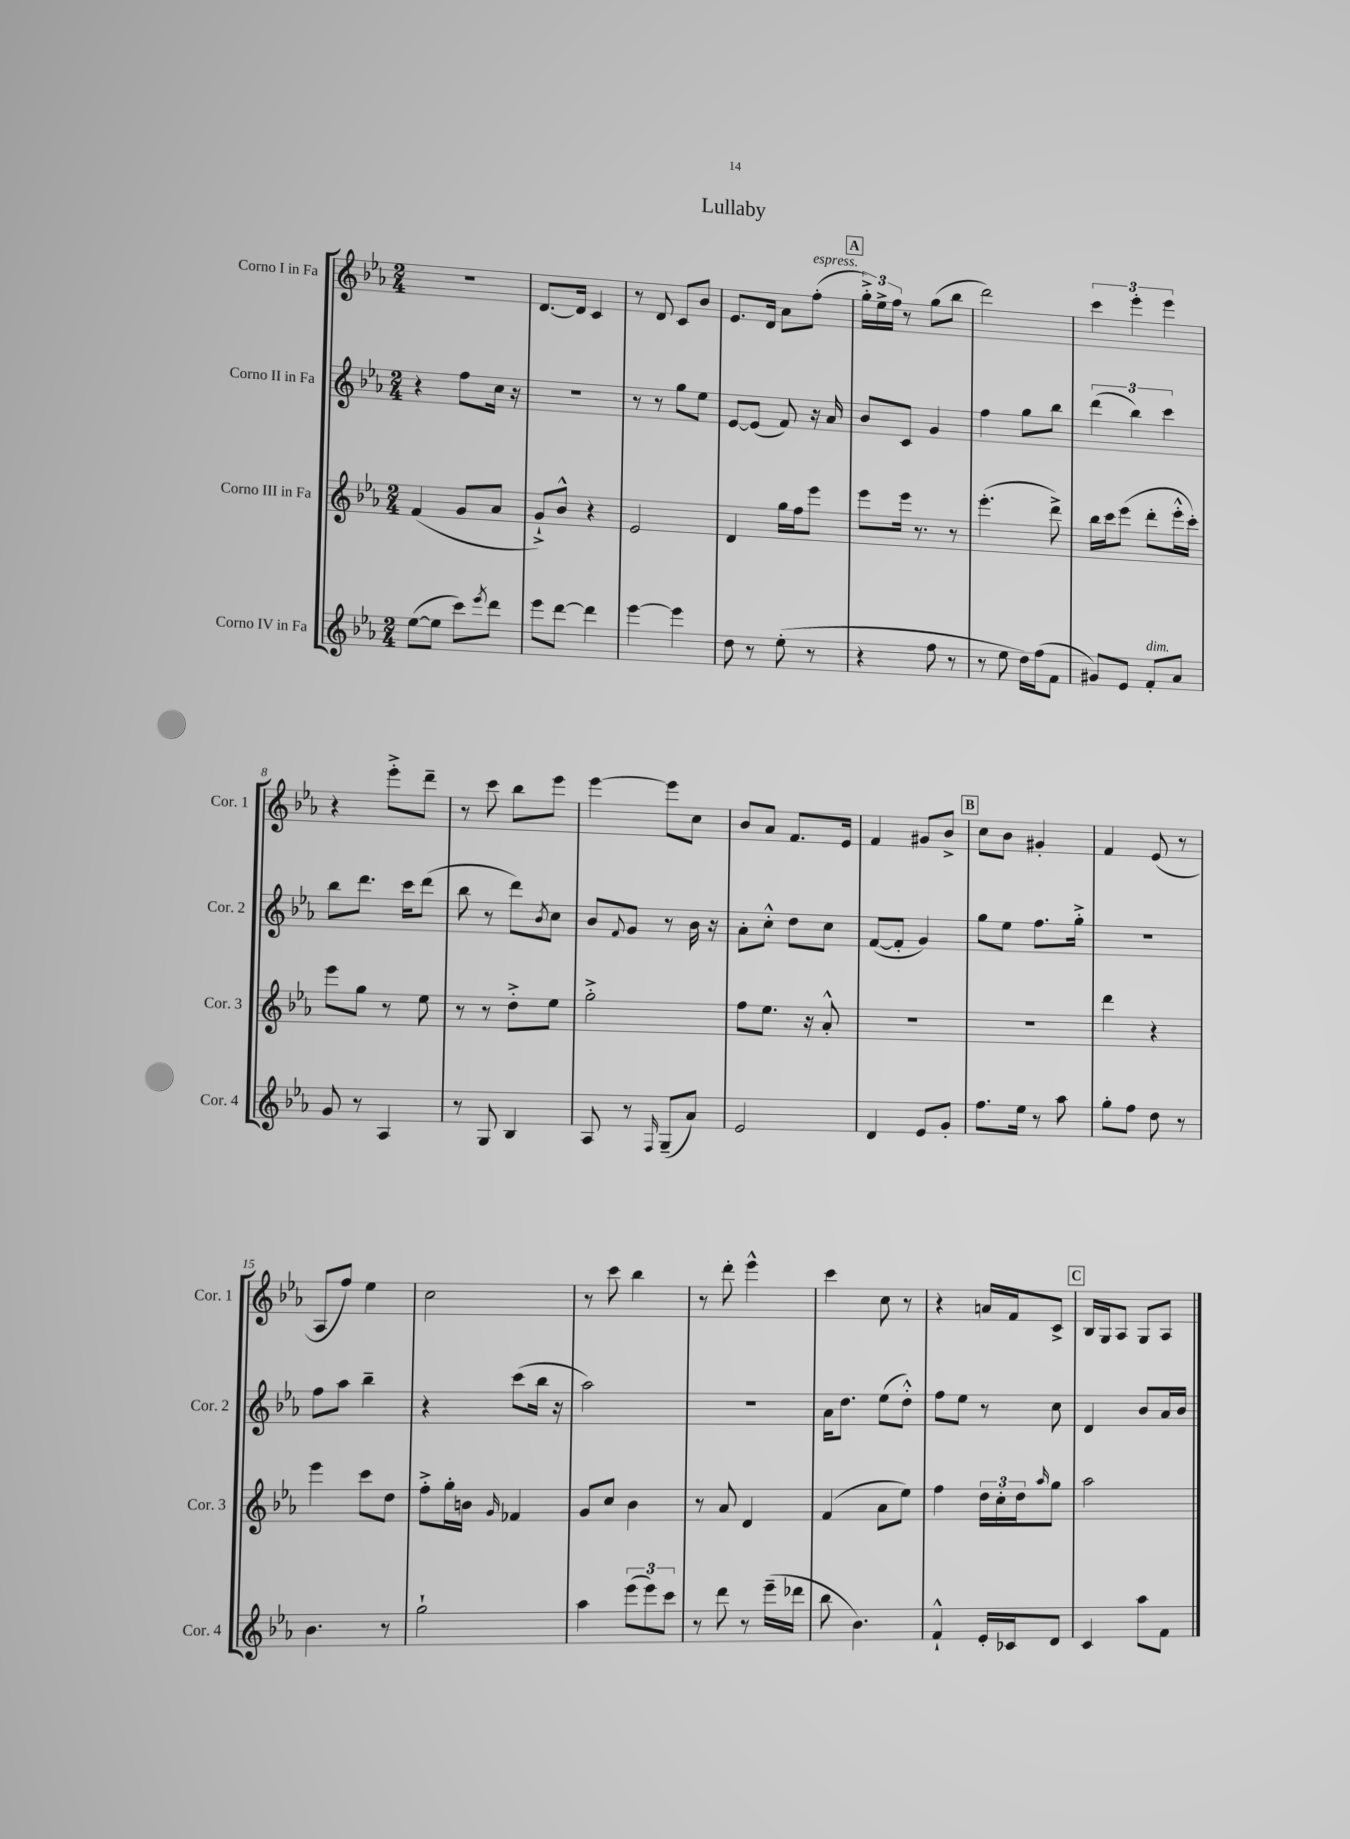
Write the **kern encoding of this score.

**kern	**kern	**kern	**kern
*part4	*part3	*part2	*part1
*staff4	*staff3	*staff2	*staff1
*I"Corno IV in Fa	*I"Corno III in Fa	*I"Corno II in Fa	*I"Corno I in Fa
*I'Cor. 4	*I'Cor. 3	*I'Cor. 2	*I'Cor. 1
*clefG2	*clefG2	*clefG2	*clefG2
*k[b-e-a-]	*k[b-e-a-]	*k[b-e-a-]	*k[b-e-a-]
*M2/4	*M2/4	*M2/4	*M2/4
=1	=1	=1	=1
([8ee-\L	(4f/	4r	2r
8ee-\J]	.	.	.
8ccc\L)	8g/L	8ff\L	.
8qeee-/	.	.	.
8ddd\J	8a-/J	16cc\Jk	.
.	.	16r	.
=2	=2	=2	=2
8eee-\L	8g`^/L)	2r	[8.d/L
[8ddd\J	8b-^^/J	.	.
.	.	.	16d/Jk]
4ddd\]	4r	.	4c/
=3	=3	=3	=3
[4eee-\	2e-/	8r	8r
.	.	8r	8d/
4eee-\]	.	8gg\L	8c/L
.	.	8ee-\J	8b-/J
=4	=4	=4	=4
8dd\	4d/	[8e-/L	8.e-/L
8r	.	(8e-/J]	.
.	.	.	16d/Jk
(8ee-'\	16gg\LL	8f/)	8a-\L
.	16ff\J	.	.
!	!	!	!LO:TX:a:i:t=espress.
8r	8eee-\J	16r	(8ff'\J
.	.	16a-/	.
!!LO:REH:place=s1:t=A
=5	=5	=5	=5
4r	8eee-\L	8b-/L	24gg'^\LL)
.	.	.	24ee-^\
.	.	.	24ff\JJ
.	16eee-\Jk	8c/J	8r
.	8.r	.	.
8ff\	.	4g/	(8gg\L
8r	8r	.	8bb-\J
=6	=6	=6	=6
8r	(4.eee-'\	4ff\	2ddd\)
8ee-\	.	.	.
16dd\LL)	.	8gg\L	.
(16ff\J	.	.	.
8f\J	8ddd^\)	8bb-\J	.
=7	=7	=7	=7
8g#X/L)	16bb-\LL	(6ddd\	6ccc\
.	16ccc\J	.	.
8e-/J	(8eee-\J	.	.
.	.	6bb-\)	6eee-'\
!LO:TX:a:i:t=dim.	!	!	!
8f'/L	8ddd'\L	.	.
.	.	6ccc\	6eee-\
8a-/J	16eee-'^^\L	.	.
.	16ccc'\JJ)	.	.
!!LO:LB:g=z
=8	=8	=8	=8
8g/	8eee-\L	8bb-\L	4r
8r	8gg\J	8.ddd\J	.
4A-/	8r	.	8eee-'^\L
.	.	16ccc\KL	.
.	8ee-\	(8ddd\J	8ddd~\J
=9	=9	=9	=9
8r	8r	8bb-\	8r
8G/	8r	8r	8ccc\
4B-/	8dd'^\L	8ddd\L)	8bb-\L
.	.	8qb-/	.
.	8ee-\J	8cc\J	8eee-\J
=10	=10	=10	=10
8A-/	2gg'^\	8b-/L	[4eee-\
.	.	8qqf/	.
8r	.	8g/J	.
16qqF/	.	.	.
(8G~/L	.	8r	8eee-\L]
8a-/J)	.	16b-\	8cc\J
.	.	16r	.
=11	=11	=11	=11
2e-/	8ff\L	8a-'\L	8b-/L
.	8.ee-\J	8cc'^^\J	8a-/J
.	.	8dd\L	8.f/L
.	16r	.	.
.	8a-'^^/	8cc\J	.
.	.	.	16e-/Jk
=12	=12	=12	=12
4d/	2r	([8f/L	4f/
.	.	8f'/J]	.
8e-/L	.	4g/)	8g#X/L
8g'/J	.	.	8b-^/J
!!LO:REH:place=s1:t=B
=13	=13	=13	=13
8.ff\L	2r	8gg\L	8cc\L
.	.	8ee-\J	8b-\J
16ee-\Jk	.	.	.
8r	.	8.ff\L	4g#X'/
8aa-\	.	.	.
.	.	16gg'^\Jk	.
=14	=14	=14	=14
8gg'\L	4ddd\	2r	4f/
8ff\J	.	.	.
8dd\	4r	.	(8e-/
8r	.	.	8r
!!LO:LB:g=z
=15	=15	=15	=15
4.b-\	4eee-\	8ff\L	8A-/L
.	.	8aa-\J	8ff/J)
.	8ccc\L	4bb-~\	4ee-\
8r	8dd\J	.	.
=16	=16	=16	=16
2gg`\	8ff'^\L	4r	2cc\
.	16gg'\L	.	.
.	16bn\JJ	.	.
.	16qqg/	.	.
.	4f-X/	(8ccc\L	.
.	.	16bb-\Jk	.
.	.	16r	.
=17	=17	=17	=17
4aa-\	8g/L	2aa-\)	8r
.	8cc/J	.	8ccc\
(12eee-\L	4b-\	.	4bb-\
12eee-\)	.	.	.
12ccc\J	.	.	.
=18	=18	=18	=18
8r	8r	2r	8r
8ddd\	8a-/	.	8ddd'\
8r	4d/	.	4eee-^^\
(16eee-~\LL	.	.	.
16ddd-X\JJ	.	.	.
=19	=19	=19	=19
8bb-\	(4f/	16a-\KL	4ccc\
.	.	8.dd\J	.
4.b-\)	.	.	.
.	8a-\L	(8ee-\L	8cc\
.	8ee-\J)	8dd'^^\J)	8r
=20	=20	=20	=20
4f`^^/	4ff\	8ff\L	4r
.	.	8ee-\J	.
16e-'/LL	24dd\LL	8r	16an/LL
.	24cc'\	.	.
16c-X/J	.	.	16f/J
.	24dd\J	.	.
.	16qqaa-/	.	.
8d/J	8gg\J	8cc\	8c^/J
!!LO:REH:place=s1:t=C
=21	=21	=21	=21
4c/	2aa-\	4d/	16B-/LL
.	.	.	16G/J
.	.	.	8A-/J
8aa-\L	.	8b-/L	8G/L
8f\J	.	16a-/L	8A-/J
.	.	16b-/JJ	.
==	==	==	==
*-	*-	*-	*-
